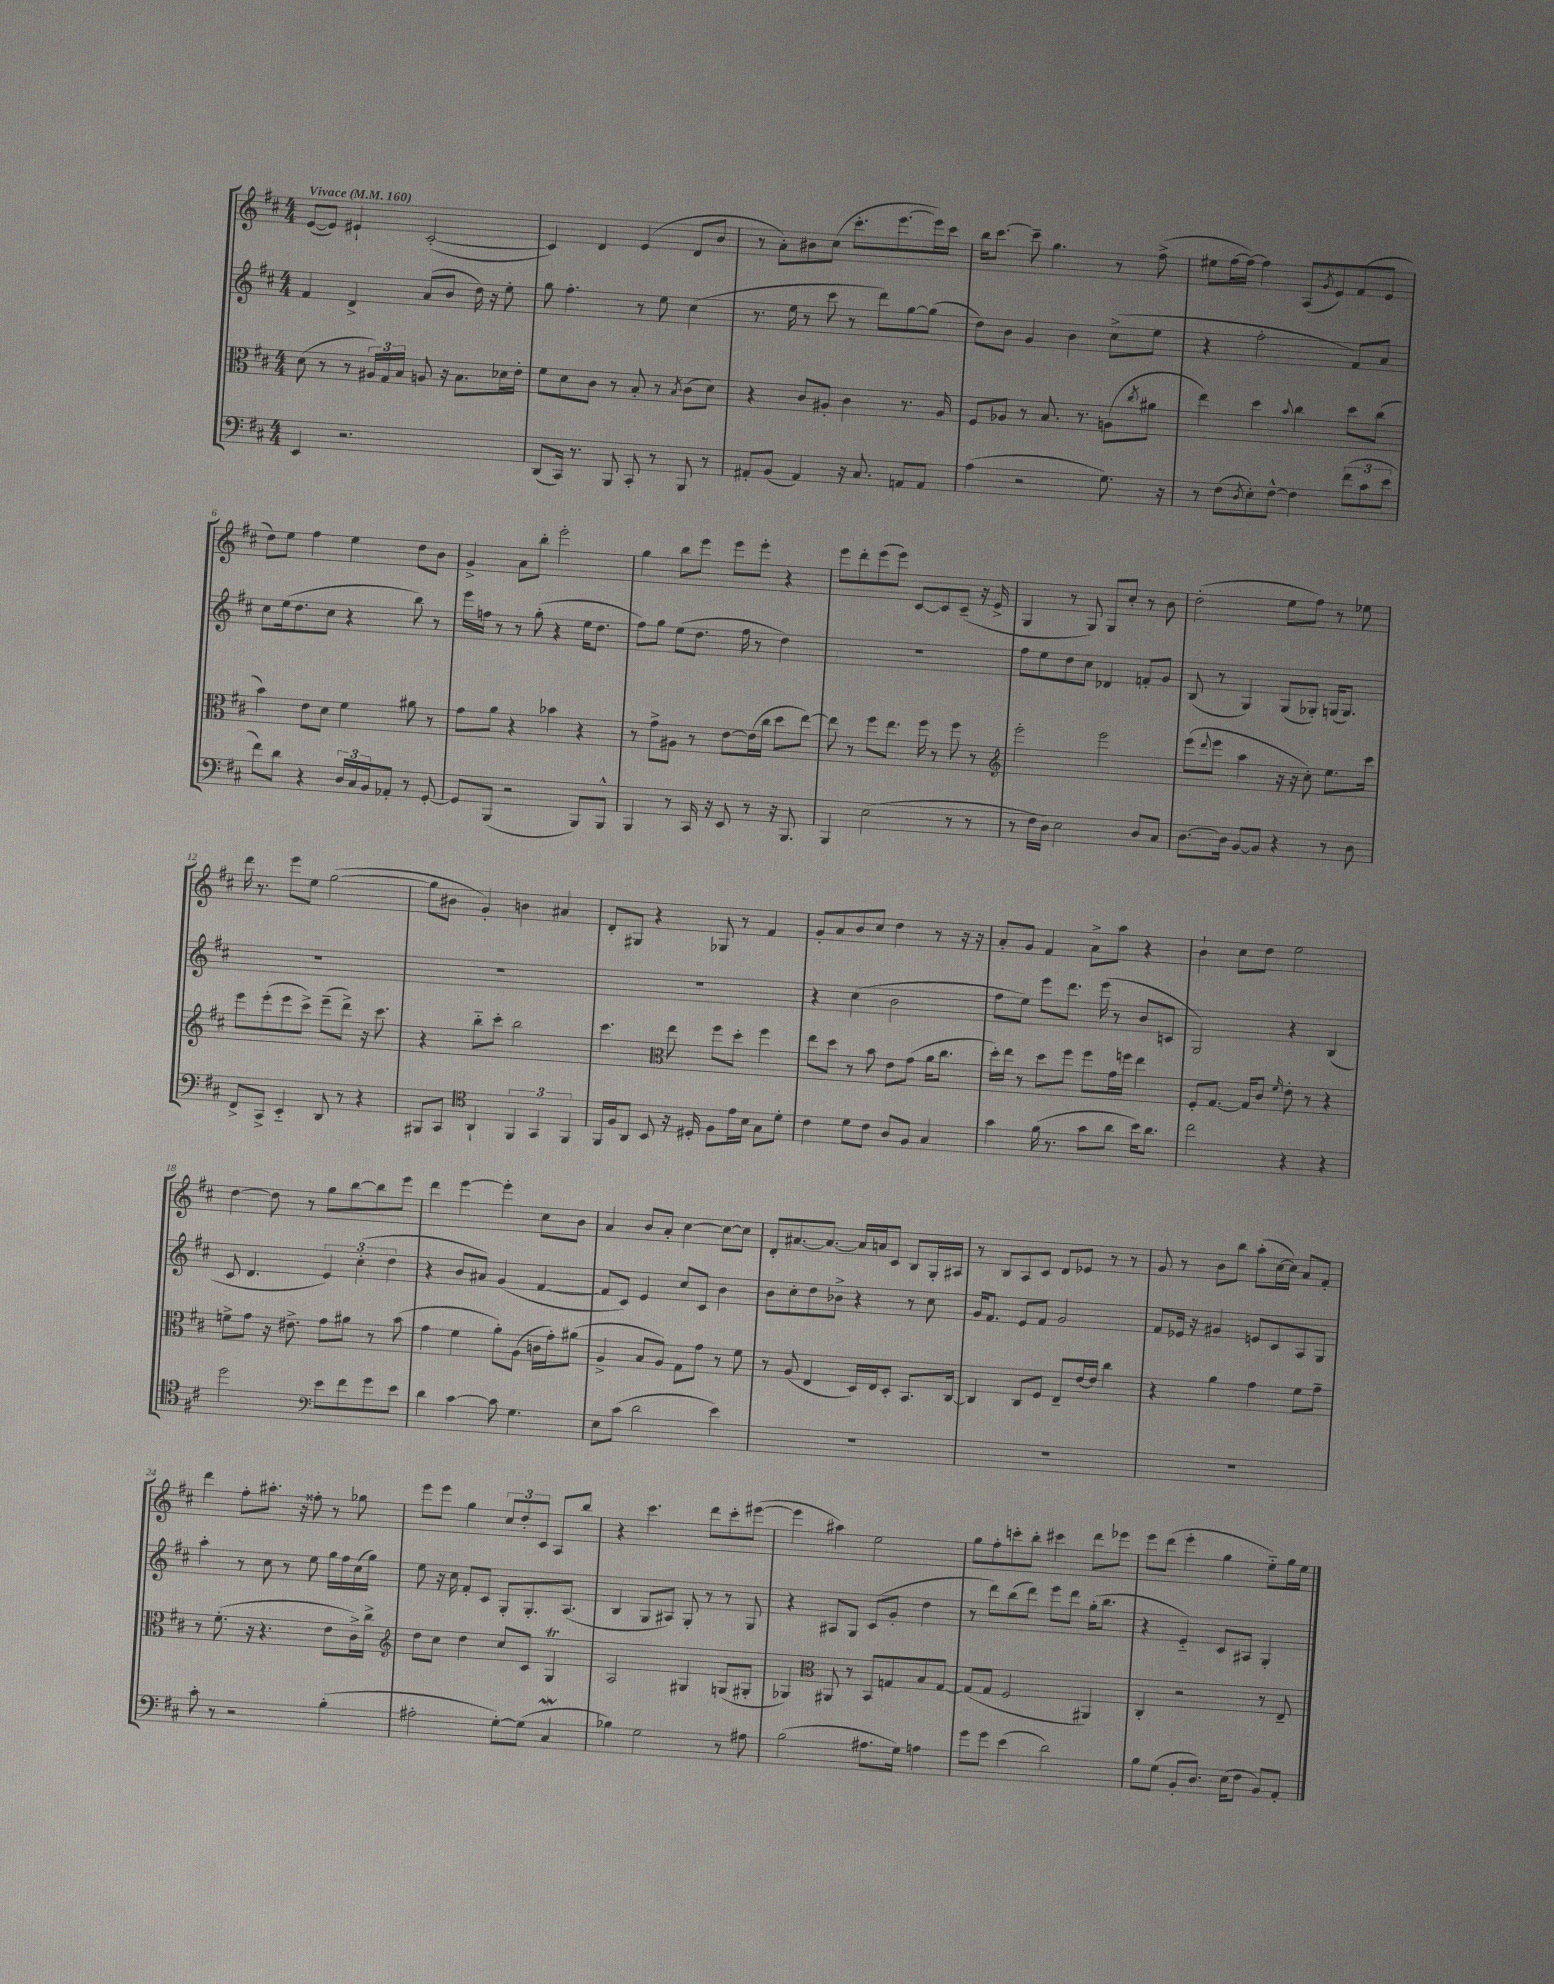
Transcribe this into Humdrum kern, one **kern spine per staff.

**kern	**kern	**kern	**kern
*part4	*part3	*part2	*part1
*staff4	*staff3	*staff2	*staff1
*clefF4	*clefC3	*clefG2	*clefG2
*k[f#c#]	*k[f#c#]	*k[f#c#]	*k[f#c#]
*M4/4	*M4/4	*M4/4	*M4/4
*MM160	*MM160	*MM160	*MM160
=1	=1	=1	=1
!	!	!	!LO:TX:a:B:t=Vivace
4EE/	(8d\	4f#/	([8e/L
.	8r	.	8e/J])
2.r	8r	4d^/	4e#X`/
.	24A#X/LL)	.	.
.	24G/	.	.
.	24B/JJ	.	.
.	8An/	(8a/L	([2c#'/
.	16r	8b/J	.
.	8.B\L	.	.
.	.	16dd\)	.
.	.	16r	.
.	16d-X\L	8ee'\	.
.	16e'\JJ	.	.
=2	=2	=2	=2
(8DD/L	8f#\L	8gg\	4c#/])
16CC#/Jk)	8d\	4.ff#'\	.
8.r	.	.	.
.	8c#\J	.	4d/
8BBB/	8r	.	.
8CC#'/	8B'/	8r	(4e/
8r	8r	8ee\	.
.	8qB/	.	.
8BBB/	(8c#\L	(4cc#\	8d/L
8r	8d\J)	.	8b/J
=3	=3	=3	=3
8AA#X'/L	4r	8.r	8r
(8BB/J	.	.	8a'\L)
.	.	16ee\	.
4AA#/)	8c#/L	8r	8b#X\
.	8A#X'/J	8ccc#\	(8cc#\J
16r	4c#\	8r	8.ccc#'\L
8.C#/	.	.	.
.	.	8ddd\L)	.
.	.	.	[8.eee\
8AAn/L	8.r	[8gg\	.
8AA/J	.	(8gg\J]	16eee\L])
.	16A#/	.	16ccc#\JJ
=4	=4	=4	=4
(4A\	8F#/L	8dd\L)	16bb\KL
.	.	.	[8.ccc#\J
.	8A-X/J	8b\J	.
2r	8r	4g/	8ccc#~\]
.	8.B/	.	4.gg\
.	.	4b\	.
.	8.r	.	.
8.G\)	(8An\L	(8cc#^\L	8r
.	8qcc#/	.	.
.	8a#X\J	8ee\J	(8ff#^\
16r	.	.	.
=5	=5	=5	=5
8r	4ee\)	4r	8ee#X\L
(8F#\L	.	.	[16ff#\L
.	.	.	16ff#\JJ_)
8qD/	.	.	.
8E'\)	4dd\	2ff#'\	4ff#\]
[8F#^^\J	.	.	.
.	8qqb/	.	.
4F#\]	4cc#\	.	(8A/L
.	.	.	8qg/
.	.	.	8e/)
(12f#\L	8dd\L	8f#/L)	(8f#/
12c#\	.	.	.
.	(8cc#\J	8a/J	8e/J
12e\J	.	.	.
!!LO:LB:g=z
=6	=6	=6	=6
8f#\L)	4b\)	8cc#\L	8dd\L)
8d\J	.	(16ee\k	8ee\J
.	.	8.dd\	.
4r	8e\L	.	4ff#\
.	8d\J	8cc#\J	.
24D/LL	4f#\	4r	4ee\
24C#/	.	.	.
24BB/J	.	.	.
8AA-X'/J	.	.	.
8r	8a#X\	8bb\)	8dd\L
[8GG'/	8r	8r	8b\J
=7	=7	=7	=7
8GG/L]	8g\L	16eee\LL	4g^/
.	.	16ffn\JJ	.
(8BBB/J	8a\J	8r	.
2r	4r	8r	8a\L
.	.	(8gg'\	8bb'\J
.	4b-X\	4r	2eee'\
8BBB/L)	4r	16ee\KL	.
.	.	8.dd\J	.
8BBB^^/J	.	.	.
=8	=8	=8	=8
4BBB/	8r	8ff#\L)	4gg\
.	8g^\L	8gg\J	.
8r	8A#X\J	(8ee\L	8bb\L
16CC#/	8r	8.dd\J	8eee\J
16r	.	.	.
8EE/	[8e\L	.	8eee\L
.	.	16ff#\	.
8r	(16e\L]	8r	8eee'\J
.	16cc#\JJ	.	.
16r	8dd\L	4dd\)	4r
8.BBB/	.	.	.
.	[8ee\J)	.	.
=9	=9	=9	=9
4BBB/	8ee\]	1r	8eee\L
.	8r	.	8ddd'\
(2E\	8ff#\L	.	(8eee\
.	8.ee\J	.	8eee\J)
.	.	.	[8c#/L
.	16ff#\	.	.
.	8r	.	8c#/]
8r	8ff#\	.	(8c#~/J
8r	8r	.	16r
.	.	.	16e^/
=10	=10	=10	=10
*	*clefG2	*	*
8r	2eee'\	8ff#\L	4G/
16F#\LL	.	8ee\	.
16D\JJ)	.	.	.
2E\	.	8dd\	8r
.	.	8cc#\J	8G/)
.	2eee\	4d-X/	8G/L
.	.	.	8cc#'/J
8D/L	.	8fn'/L	8r
8C#/J	.	8g/J	8b\
=11	=11	=11	=11
[8.D\L	(8eee\L	(8B/	(2dd'\
.	8qqddd/	.	.
.	8eee\J	8r	.
16D\Jk]	.	.	.
[8BB/L	4aa\	4G/)	.
8BB/J]	.	.	.
4r	16r	(8G/L	8ee\L
.	16r	.	.
.	8cc#'\)	8G-X'/J)	8ff#\J)
8r	8.ee\L	(16Gn/KL	8r
.	.	8.G/J)	.
8D\	.	.	8ee-X\
.	16ccc#\Jk	.	.
!!LO:LB:g=z
=12	=12	=12	=12
8FF#^/L	8eee\L	1r	16ddd\
.	.	.	8.r
8CC#^/J	(8eee'\	.	.
4EE/	8eee\	.	8eee\L
.	8ccc#^\J)	.	8ee\J
8DD/	(8eee~\L	.	([2gg\
8r	8ddd^\J)	.	.
4r	16r	.	.
.	8.ccc#\	.	.
=13	=13	=13	=13
8BBB#X/L	4r	1r	8gg\L]
8CC#/J	.	.	8b#X\J
*clefC4	*	*	*
4AA`/	8bb\L	.	4g'/)
.	8ccc#'\J	.	.
6FF#/	2bb\	.	4bn\
6GG/	.	.	.
.	.	.	4a#X/
6FF#/	.	.	.
=14	=14	=14	=14
16FF#/LL	4.ccc#\	1r	8d'/L
16F#/J	.	.	.
8AA/J	.	.	8G#X/J
8BB/	.	.	4r
*	*clefC3	*	*
16r	8ee\	.	.
16D#X'/	.	.	.
8F#\L	8ff#\L	.	8G-X/
16e\L	8dd'\J	.	8r
16B\JJ	.	.	.
8G\L	4ff#\	.	4f#/
8d'\J	.	.	.
=15	=15	=15	=15
4c#\	8ee\L	4r	8g'/L
.	8dd\J	.	8a/
8d\L	8r	(4cc#\	8b/
8c#\J	8b\	.	8cc#/J
8A/L	8e\L	2b\	4dd\
8F#/J	(8g\J	.	.
4G/	16a\KL	.	8r
.	8.cc#\J	.	.
.	.	.	16r
.	.	.	16r
=16	=16	=16	=16
4g\	16dd'\LL)	8ff#\L	8a'/L
.	16ee\JJ	.	.
.	8r	8ee\J)	8g/J
(16f#\	8dd\L	8eee\L	4f#/
8.r	.	.	.
.	8ff#\J	8.ddd\J	.
8g\L	8ff#\L	.	8a^\L
.	.	(16eee\	.
8a\J	16g\L	8r	8aa\J
.	16ffn\JJ	.	.
16b\KL)	4ee\	8b/L	4r
8.a\J	.	.	.
.	.	8cn/J	.
=17	=17	=17	=17
2cc#\	8F#'/L	2G/)	4b`\
.	[8.G/J	.	.
.	.	.	8cc#\L
.	16G/KL]	.	.
.	8c#/J	.	8dd\J
.	16qqf#/	.	.
4r	8e'\	4r	2ee\
.	8r	.	.
4r	4r	(4B/	.
!!LO:LB:g=z
=18	=18	=18	=18
2dd\	8fn^\L	8c#/	[4dd\
.	8g\J	4.d/	.
.	16r	.	8dd\]
.	8.e#X^\	.	.
.	.	.	8r
*clefF4	*	*	*
8e\L	8g\L	6e/)	8gg\L
8f#\	8a#X\J	.	[8bb\
.	.	(6cc#'\	.
8g\	8r	.	8bb\]
.	.	6dd\	.
8e\J	(8b\	.	8eee\J
=19	=19	=19	=19
4d\	4g\	4r	4ddd\
[4c#\	4f#\	8b/L	[4eee\
.	.	8a#X/J)	.
8c#\]	8a'\L)	(4g/	4eee'\]
4.G\	(8A\J	.	.
.	16cn\LL	[4f#/	8cc#\L
.	16g'\J)	.	.
.	(8a#X\J	.	8b\J
=20	=20	=20	=20
8E\L	4A^/	8f#/L]	4a/
(8c#\J	.	8c#/J)	.
2d\	8B/L	4e/	8b/L
.	8A/J)	.	8a'/J
.	8G\L	8cc#/L	[4cc#\
.	8g\J	8c#/J	.
4e\)	8r	4b\	8cc#\L_
.	8f#\	.	8cc#\J]
=21	=21	=21	=21
1r	8r	8b\L	8d'/L
.	(8A/	8cc#'\	[8.a#X/
.	4E/	8dd\	.
.	.	.	8.a#/J_
.	.	8b-X^\J	.
.	16D/LL)	4r	16a#/LL]
.	16E/J	.	16an/J
.	8D'/J	.	8c#/J
.	8.BB/L	8r	8B/L
.	.	8cc#\	16G'/L
.	[16C#/Jk	.	16A#X/JJ
=22	=22	=22	=22
1r	4C#/]	16g/KL	8r
.	.	8.f#/J	.
.	.	.	8B/L
.	8C#/L	8e/L	8A/
.	8F#/J	8f#/J	8c#/J
.	8E~/L	2g/	8d/L
.	[16e/L	.	8e-X/J
.	16e/JJ]	.	.
.	4cc#\	.	8r
.	.	.	8r
=23	=23	=23	=23
1r	4r	8f#/L	8g/
.	.	16e-X/Jk	8r
.	.	16r	.
.	4a\	4g#X/	8b\L
.	.	.	8bb\J
.	4g\	8en/L	(8aa'\L
.	.	8c#/	[16cc#\L
.	.	.	16cc#\JJ])
.	8f#\L	8A/	8a/L
.	8g~\J	8G/J	8f#'/J
!!LO:LB:g=z
=24	=24	=24	=24
8c#'\	8r	4aa'\	4ddd\
8r	(8.f#'\	.	.
2r	.	8r	8ff#'\L
.	16r	.	.
.	4.r	8cc#\	8.aa#X'\J
.	.	8r	.
.	.	.	16r
.	.	8ee\	8ff##X'\
(4B'\	8e\L	16gg\LL	8r
.	.	16ff#\	.
.	16c#^\L)	(16cc#\	8gg-X\
.	16cc#^\JJ	16gg\JJ)	.
=25	=25	=25	=25
*	*clefG2	*	*
2A#X'\	8dd\L	8ee\	8eee\L
.	8cc#\J	16r	8eee\J
.	.	16cc#\	.
.	4dd\	8f#'/L	4gg\
.	.	8c#/J	.
[8G'\L)	8cc#/L	8G'/L	12cc#/L
.	.	.	12dd'/
(8G\J]	8c#/J	8.G'/	.
.	.	.	12c#/J
4C#W/	4GT/	.	8A/L
.	.	(8.A/J	.
.	.	.	8bb/J
=26	=26	=26	=26
4B-X\)	2A/	4B/	4r
2G\	.	8G/L	4.ccc#\
.	.	8A#X/J)	.
.	4G#X/	8G'/	.
.	.	8r	8ddd\L
8r	(8Gn/L	8r	8ccc#'\
8A#X\	8G#X'/J	8G/	([8eee#X\J
=27	=27	=27	=27
(2B\	4G-X/)	4r	4eee#\]
*	*clefC3	*	*
.	8AA#X/	8A#X/L	4aa#X\)
.	8r	8G/J	.
8.A#X\L	8BB/L	(8c#/L	2ee\
.	8Gn/	8g'/J	.
16G\Jk)	.	.	.
4An\	8B/	4dd\	.
.	[8G/J	.	.
=28	=28	=28	=28
8g\L	(8G/L]	8r	8gg\L
8g\J	8G/J	8ddd\L)	8ff#'\
(4e\	2F#/	(8bb\	8cccn'\
.	.	8ddd\J)	8bb'\J
2d\)	.	8eee\L	4ccc#X\
.	.	8ddd\J	.
.	4AA#X/)	(16gg'\KL	8ddd\L
.	.	8.bb\J	.
.	.	.	8eee-X\J
=29	=29	=29	=29
8B\L	4C#'/	4r	8eee\L
(8G\J	.	.	(8ddd\J
8BB'/L	2r	4e/)	4eee'\
8.D/J)	.	.	.
.	.	8c#/L	4gg\
(16E\KL	.	.	.
8F#\J	.	8A#X/J	.
8BB/L)	8r	4G'/	8ee\L)
8AA'/J	8E~/	.	16gg\L
.	.	.	16ee\JJ
==	==	==	==
*-	*-	*-	*-
